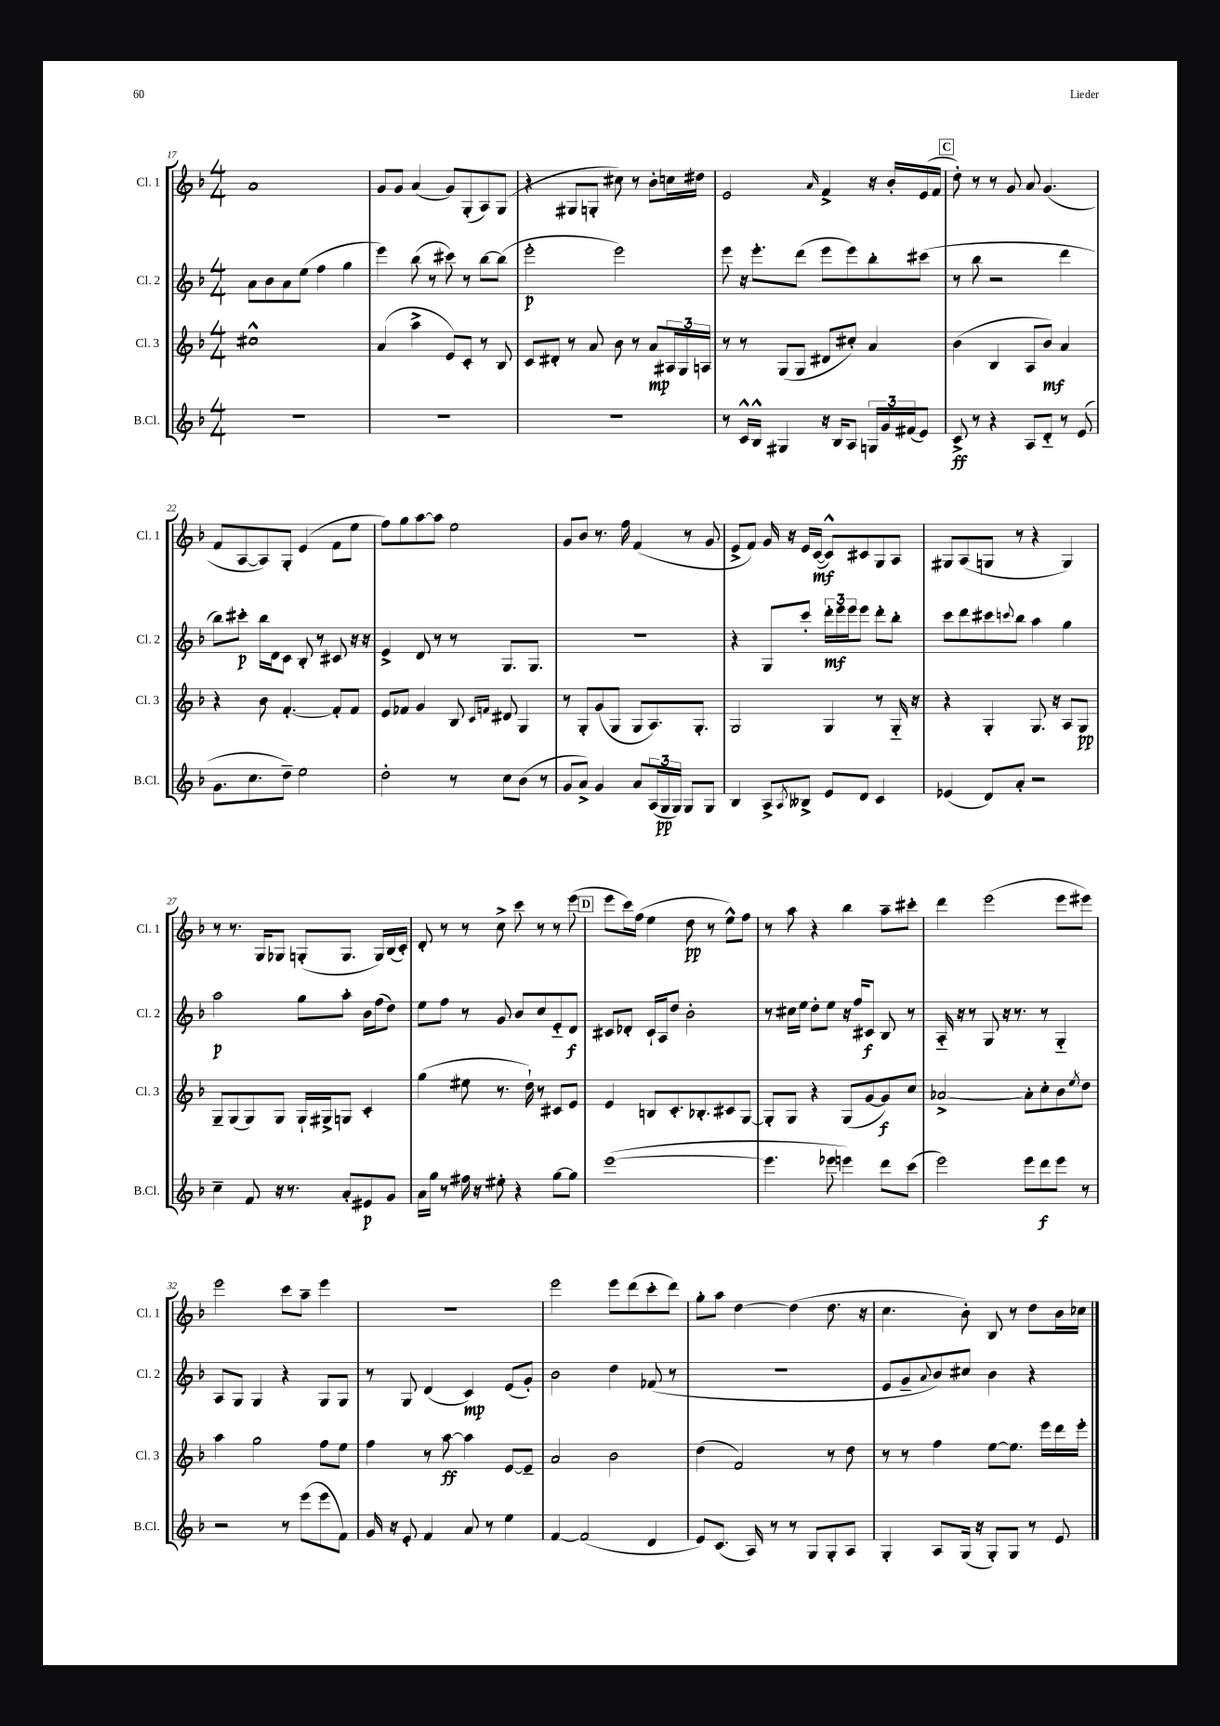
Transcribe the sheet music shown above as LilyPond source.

<<
\new StaffGroup <<
\new Staff = "s0" \with { instrumentName = "Cl. 1" shortInstrumentName = "Cl. 1" } {
    \clef treble \key f \major \numericTimeSignature \time 4/4
    a'1 |
    g'8 g'8 a'4( g'8) g8-.( a8) g8( |
    r4 gis8 g8-. cis''8) r8 bes'8-. c''16 dis''16 |
    e'2 \grace { a'16 } f'4-> r16 bes'16-. e'16( f'16 |
    \mark \markup { \box "C" } d''8-.) r8 r8 g'8 a'8 g'4.( |
    f'8 a8~ a8) g8-. e'4( f'8 e''8 |
    f''8) g''8 a''8~ a''8 e''2 |
    g'8 bes'8 r8. f''16 f'4( r8 g'8 |
    e'8-> f'8) g'16 r16 e'16 c'16~\mf( c'8-^) cis'8 g8 a8 |
    gis8 a8( g8 r8 r4 g4) |
    r8 r8. g16 ges8 g8-.( g8. g16) bes16( c'16-.) |
    d'8-. r8 r8 c''8-> c'''8 r8 r8 e'''8( |
    \mark \markup { \box "D" } e'''8 c'''16) f''16( e''4 d''8\pp r8 e''8-^) f''8 |
    r8 a''8 r4 bes''4 a''8-- cis'''8-. |
    d'''4 e'''2( e'''8 eis'''8) |
    e'''2 c'''8 a''8-- e'''4 |
    R1 |
    e'''2 e'''8 d'''8( c'''8-. d'''8) |
    g''8-. a''8 d''4~ d''4( d''8. r16 |
    c''4. bes'8-.) bes8 r8 d''8 bes'16 ces''16 \bar "|." |
}
\new Staff = "s1" \with { instrumentName = "Cl. 2" shortInstrumentName = "Cl. 2" } {
    \clef treble \key f \major \numericTimeSignature \time 4/4
    a'8 bes'8 a'8 e''8( f''4 g''4 |
    e'''4) bes''8( r8 cis'''8) r8 bes''8~ bes''8( |
    e'''2-.\p e'''2) |
    e'''8 r16 e'''8.-. d'''8( e'''8 e'''8) bes''8-. cis'''8( |
    \mark \markup { \box "C" } r8 bes''8 r2 d'''4 |
    bes''8) cis'''8-.\p bes''16 d'16 c'8 bes8-. r8 cis'8 r16 r16 |
    e'4-> d'8 r8 r8 g8. g8. |
    R1 |
    r4 g8 c'''8-. \tuplet 3/2 { d'''16-.\mf e'''16 e'''16 } e'''8 d'''8-. bes''8-. |
    c'''8 d'''8 cis'''8 \appoggiatura { c'''8 } bes''8 a''4 g''4 |
    a''2\p g''8 a''8-. bes'16 f''16( d''8) |
    e''8 f''8 r8 g'8 bes'8 c''8 e'8-_ d'8\f |
    \mark \markup { \box "D" } cis'8 des'8-. cis'16-! a16 d''8 bes'2-. |
    r8 cis''16 e''16 d''8-. e''8 r16 f''16 cis'8\f bes8 r8 |
    a16-_ r16 r8 g8 r16 r8. r8 g4-_ |
    a8 g8 g4 r4 g8 g8 |
    r8 g8 d'4( c'4\mp) e'8( g'8-.) |
    bes'2 d''4 fes'8( r8 |
    R1 |
    e'8 g'8-- \appoggiatura { a'8 } bes'8) cis''8 bes'4 r4 \bar "|." |
}
\new Staff = "s2" \with { instrumentName = "Cl. 3" shortInstrumentName = "Cl. 3" } {
    \clef treble \key f \major \numericTimeSignature \time 4/4
    cis''1-^ |
    a'4( a''4-> e'8) c'8-. r8 bes8 |
    c'8 dis'8-. r8 a'8 bes'8 r8 a'8\mp \tuplet 3/2 { ais16 g16 a16 } |
    r8 r8 g8( g8 dis'8 cis''8-.) a'4 |
    \mark \markup { \box "C" } bes'4( bes4 a8 bes'8\mf) a'4 |
    r4 bes'8 f'4.~-. f'8-. f'8 |
    e'8 fes'8 g'4 bes8 \grace { c'16 f'16 } dis'8 g4 |
    r8 g8-. g'8( g8 g8 a8.) g8.-. |
    g2 g4 r8 g16-_ r16 |
    r4 g4-. g8. r16 a8 g8\pp |
    g8-- g8( g8) g8 g16-! gis16-> g8 c'4-. |
    g''4( eis''8 r8. d''16-!) r8 cis'8 e'8 |
    \mark \markup { \box "D" } e'4 b8 c'8.-. bes8.-. cis'8 g8~ |
    g8-. g8 r4 g8( g'8~ g'8\f) c''8 |
    aes'2~-> aes'8-. c''8-. bes'8 \acciaccatura { e''8 } d''8 |
    a''4 g''2 f''8 e''8 |
    f''4 r8 a''8~\ff a''4 e'8~ e'8-- |
    a'2 bes'2 |
    d''4( f'2) r8 d''8 |
    r8 r8 f''4 e''8~ e''8. e'''16 d'''16 e'''16-. \bar "|." |
}
\new Staff = "s3" \with { instrumentName = "B.Cl." shortInstrumentName = "B.Cl." } {
    \clef treble \key f \major \numericTimeSignature \time 4/4
    R1 |
    R1 |
    R1 |
    r8 c'16-^ bes16-^ gis4 r16 bes16 a8 \tuplet 3/2 { g16 g'16 fis'16( } e'8) |
    \mark \markup { \box "C" } c'8->\ff r8 r4 a8 d'8-_ r8 e'8( |
    g'8. c''8. d''8--) e''2 |
    d''2-. r8 c''8 bes'8( r8 |
    g'8 a'8->) g'4 a'8 \tuplet 3/2 { a16( g16\pp g16) } g8 g8 |
    bes4 a8-> \acciaccatura { a8 } beses8-> e'8 d'8 c'4 |
    ees'4( d'8) a'8-. r2 |
    c''4-- f'8 r16 r8. a'8-. eis'8\p g'8 |
    a'16 g''16 r8 fis''16 r16 eis''8-. r4 g''8~ g''8 |
    \mark \markup { \box "D" } e'''1~( |
    e'''4. ees'''8 e'''4) d'''8 c'''8( |
    e'''2) e'''8 d'''8\f e'''8 r8 |
    r2 r8 e'''8( e'''8 f'8) |
    g'16 r16 e'8-. f'4 a'8 r8 e''4 |
    f'4~ f'2( d'4 |
    e'8) c'8.( a16) r8 r8 g8 g8-. a8 |
    g4-. a8 g16( r16 g8-.) g8 r8 e'8 \bar "|." |
}
>>
>>
\layout { \context { \Score currentBarNumber = #17 } }
